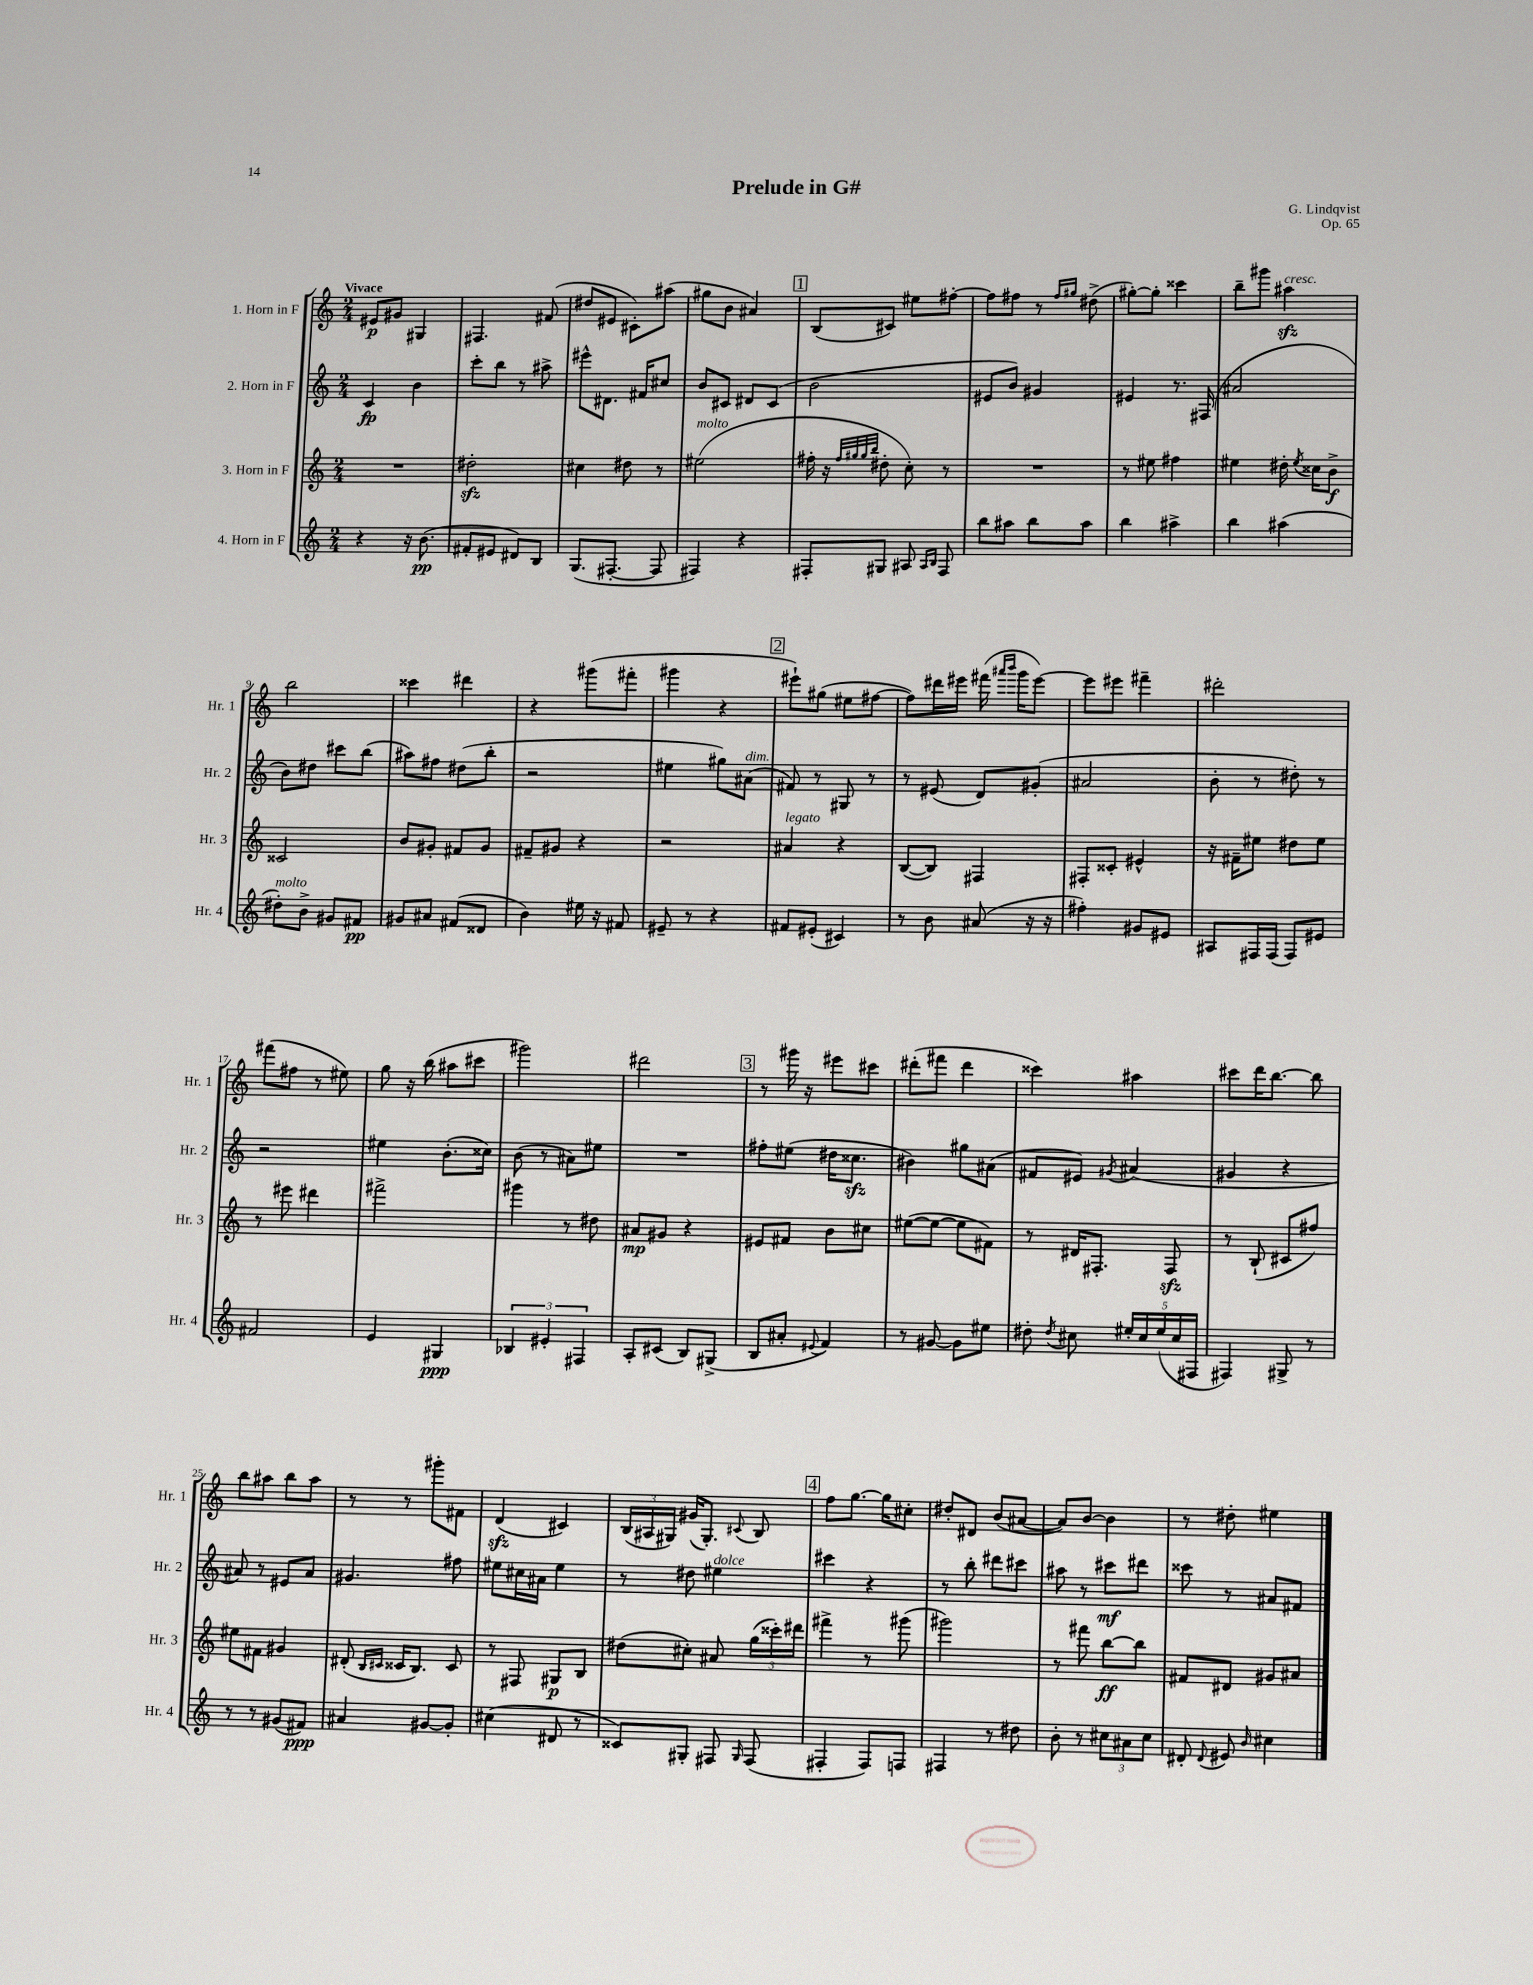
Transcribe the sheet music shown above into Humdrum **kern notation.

**kern	**kern	**kern	**kern
*staff4	*staff3	*staff2	*staff1
*clefG2	*clefG2	*clefG2	*clefG2
*k[]	*k[]	*k[]	*k[]
*M2/4	*M2/4	*M2/4	*M2/4
4r	2r	4c	8e#
.	.	.	8g#
16r	.	4b	4G#
(8.b	.	.	.
=	=	=	=
8f#'	2dd#'	8ccc'	4.F#
8e#	.	8bb	.
8d#)	.	8r	.
8B	.	8aa#^	(8f#
=	=	=	=
(8.G	4cc#	8eee#^^	8dd#
.	.	8.d#	8e#
[8.F#'	.	.	.
.	8dd#	.	8c#')
.	.	16f#	.
8F#]	8r	8cc#	(8aa#
=	=	=	=
4F#)	(2ee#	8b	8gg#
.	.	8c#	8b
4r	.	8d#	4a#)
.	.	(8c#	.
=	=	=	=
8F#'	16ff#'	2b	(8B
.	16r	.	.
.	32qqff#	.	.
.	32qqgg#	.	.
.	32qqgg#	.	.
.	32qqbb	.	.
8G#	8dd#'	.	8c#)
8A#	8cc')	.	8ee#
16qqA#	.	.	.
16qqB	.	.	.
8F#	8r	.	[8ff#'
=	=	=	=
8bb	2r	8e#	8ff#]
8aa#	.	8b)	8ff#
8bb	.	4g#	8r
.	.	.	16qqff#
.	.	.	16qqgg#
8aa#	.	.	(8dd#^
=	=	=	=
4bb	8r	4e#	[8gg#')
.	8ee#	.	8gg#']
4aa#^	4ff#	8.r	4ccc##
.	.	(16F#	.
=	=	=	=
4bb	4ee#	2a#	8bb~
.	.	.	8ggg#
(4aa#	16dd#'	.	4aa#
.	8qee#	.	.
.	16cc##	.	.
.	8b^	.	.
=	=	=	=
8dd#')	2c##	8b)	2bb
8b^	.	8dd#	.
8g#	.	8ccc#	.
8f#	.	(8bb	.
=	=	=	=
8g#	8b	8aa#)	4ccc##
8a#	8g#'	8ff#	.
(8f#	8f#	(8dd#	4ddd#
8d##	8g#	8bb'	.
=	=	=	=
4b)	8f#~	2r	4r
.	8g#	.	.
16ee#	4r	.	(8ggg#
16r	.	.	.
8f#	.	.	8fff#'
=	=	=	=
8e#~	2r	4ee#	4ggg#
8r	.	.	.
4r	.	8gg#)	4r
.	.	(8a#	.
=	=	=	=
8f#	4a#	8f#)	8eee#`)
(8e#'	.	8r	(8gg#
4c#)	4r	8G#	8ee#
.	.	8r	[8ff#
=	=	=	=
8r	([8B	8r	8ff#])
8b	8B])	(8e#	16ddd#
.	.	.	16eee#
(8a#	4F#	8d)	(16fff#
.	.	.	16qqaaa#
.	.	.	16qqbbb
.	.	.	16ggg
16r	.	(8g#'	[8eee#)
16r	.	.	.
=	=	=	=
4ff#')	8F#'	2a#	8eee#]
.	8c##'	.	8eee#
8g#	4e#^^	.	4fff#~
8e#	.	.	.
=	=	=	=
8A#	16r	8b'	2ddd#'
.	16f#~	.	.
16F#	8ee#	8r	.
(16F#	.	.	.
8F#)	8dd#	8dd#')	.
8e#	8ee#	8r	.
=	=	=	=
2f#	8r	2r	(8fff#
.	8eee#	.	8ff#
.	4ddd#	.	8r
.	.	.	8ee#)
=	=	=	=
4e	2fff#^	4ee#	8gg
.	.	.	16r
.	.	.	(16bb
4G#	.	(8.b'	8aa#
.	.	.	8ccc#
.	.	16cc##)	.
=	=	=	=
6B-	4ggg#	(8b	2ggg#)
.	.	8r	.
6e#'	.	.	.
.	8r	8a#)	.
6F#	.	.	.
.	8dd#	8ee#	.
=	=	=	=
8A'	8a#	2r	2ddd#
(8c#	8g#	.	.
8B)	4r	.	.
(8G#^	.	.	.
=	=	=	=
8B	8e#	8ff#'	8r
8a#'	8f#	(8ee#	16ggg#
.	.	.	16r
8qqe#	.	.	.
4f)	8b	16dd#	8eee#
.	.	8.cc##	.
.	8cc#	.	8ccc#
=	=	=	=
8r	([8ee#	4b#)	(8ddd#'
[8g#	8ee#_	.	8fff#
8g#]	8ee#]	8gg#	4ddd#
8ee#	8f#)	(8a#	.
=	=	=	=
8dd#'	8r	8f#	4ccc##)
8qdd#	.	.	.
8cc#	16d#	8e#)	.
.	8.F#'	.	.
.	.	8qg#	.
20ee#'	.	(4a#	4aa#
20cc#	.	.	.
(20ee#	.	.	.
.	8F#	.	.
20cc#	.	.	.
20F#	.	.	.
=	=	=	=
4F#)	8r	4g#	8ccc#
.	(8B`	.	16ddd
.	.	.	[8.bb
8G#^	8c#	4r	.
8r	8ff#)	.	8bb]
=	=	=	=
8r	8ee#	8a#)	8bb
8r	8f#	8r	8aa#
(8g#	4g#	8e#	8bb
8f#)	.	8a#	8aa#
=	=	=	=
4a#	(8d#'	4.g#	8r
.	16qqB	.	.
.	16qqc#	.	.
.	16c##	.	8r
.	8.B)	.	.
[8g#	.	.	8ggg#'
8g#']	8c##	8ff#	8f#
=	=	=	=
(4cc#	8r	8ee#	(4d
.	8F#	16cc#	.
.	.	16a#	.
8d#	8G#	4ee#	4c#)
8r	8B	.	.
=	=	=	=
8c##)	(8dd#	8r	(24B
.	.	.	24A#
.	.	.	24G#)
8G#'	8cc#')	8dd#	(16g#
.	.	.	8.G#')
8F#	8a#	4ee#	.
16qqG#	.	.	8qqc#
(8F#	(24gg	.	8B
.	24ccc##')	.	.
.	24ddd#	.	.
=	=	=	=
4F#'	4fff#^	4ccc#	8ff
.	.	.	[8.gg
8F#)	8r	4r	.
.	.	.	16gg]
8F	(8ggg#	.	8cc#'
=	=	=	=
4F#	2ggg#)	8r	8dd#'
.	.	8bb'	8d#
8r	.	8ddd#	(8b
8dd#	.	8ccc#	[8a#
=	=	=	=
8b'	8r	8aa#	8a#])
8r	8fff#	8r	[8b
12cc#	[8bb	8ccc#	4b]
12a#	.	.	.
.	8bb]	8ddd#	.
12cc#	.	.	.
=	=	=	=
8d#'	8f#	8ccc##	8r
8qqd#	.	.	.
8e#	8d#	8r	8dd#'
16qqb	.	.	.
4cc#	8g#	8a#	4ee#
.	8a#	8f#	.
==	==	==	==
*-	*-	*-	*-
